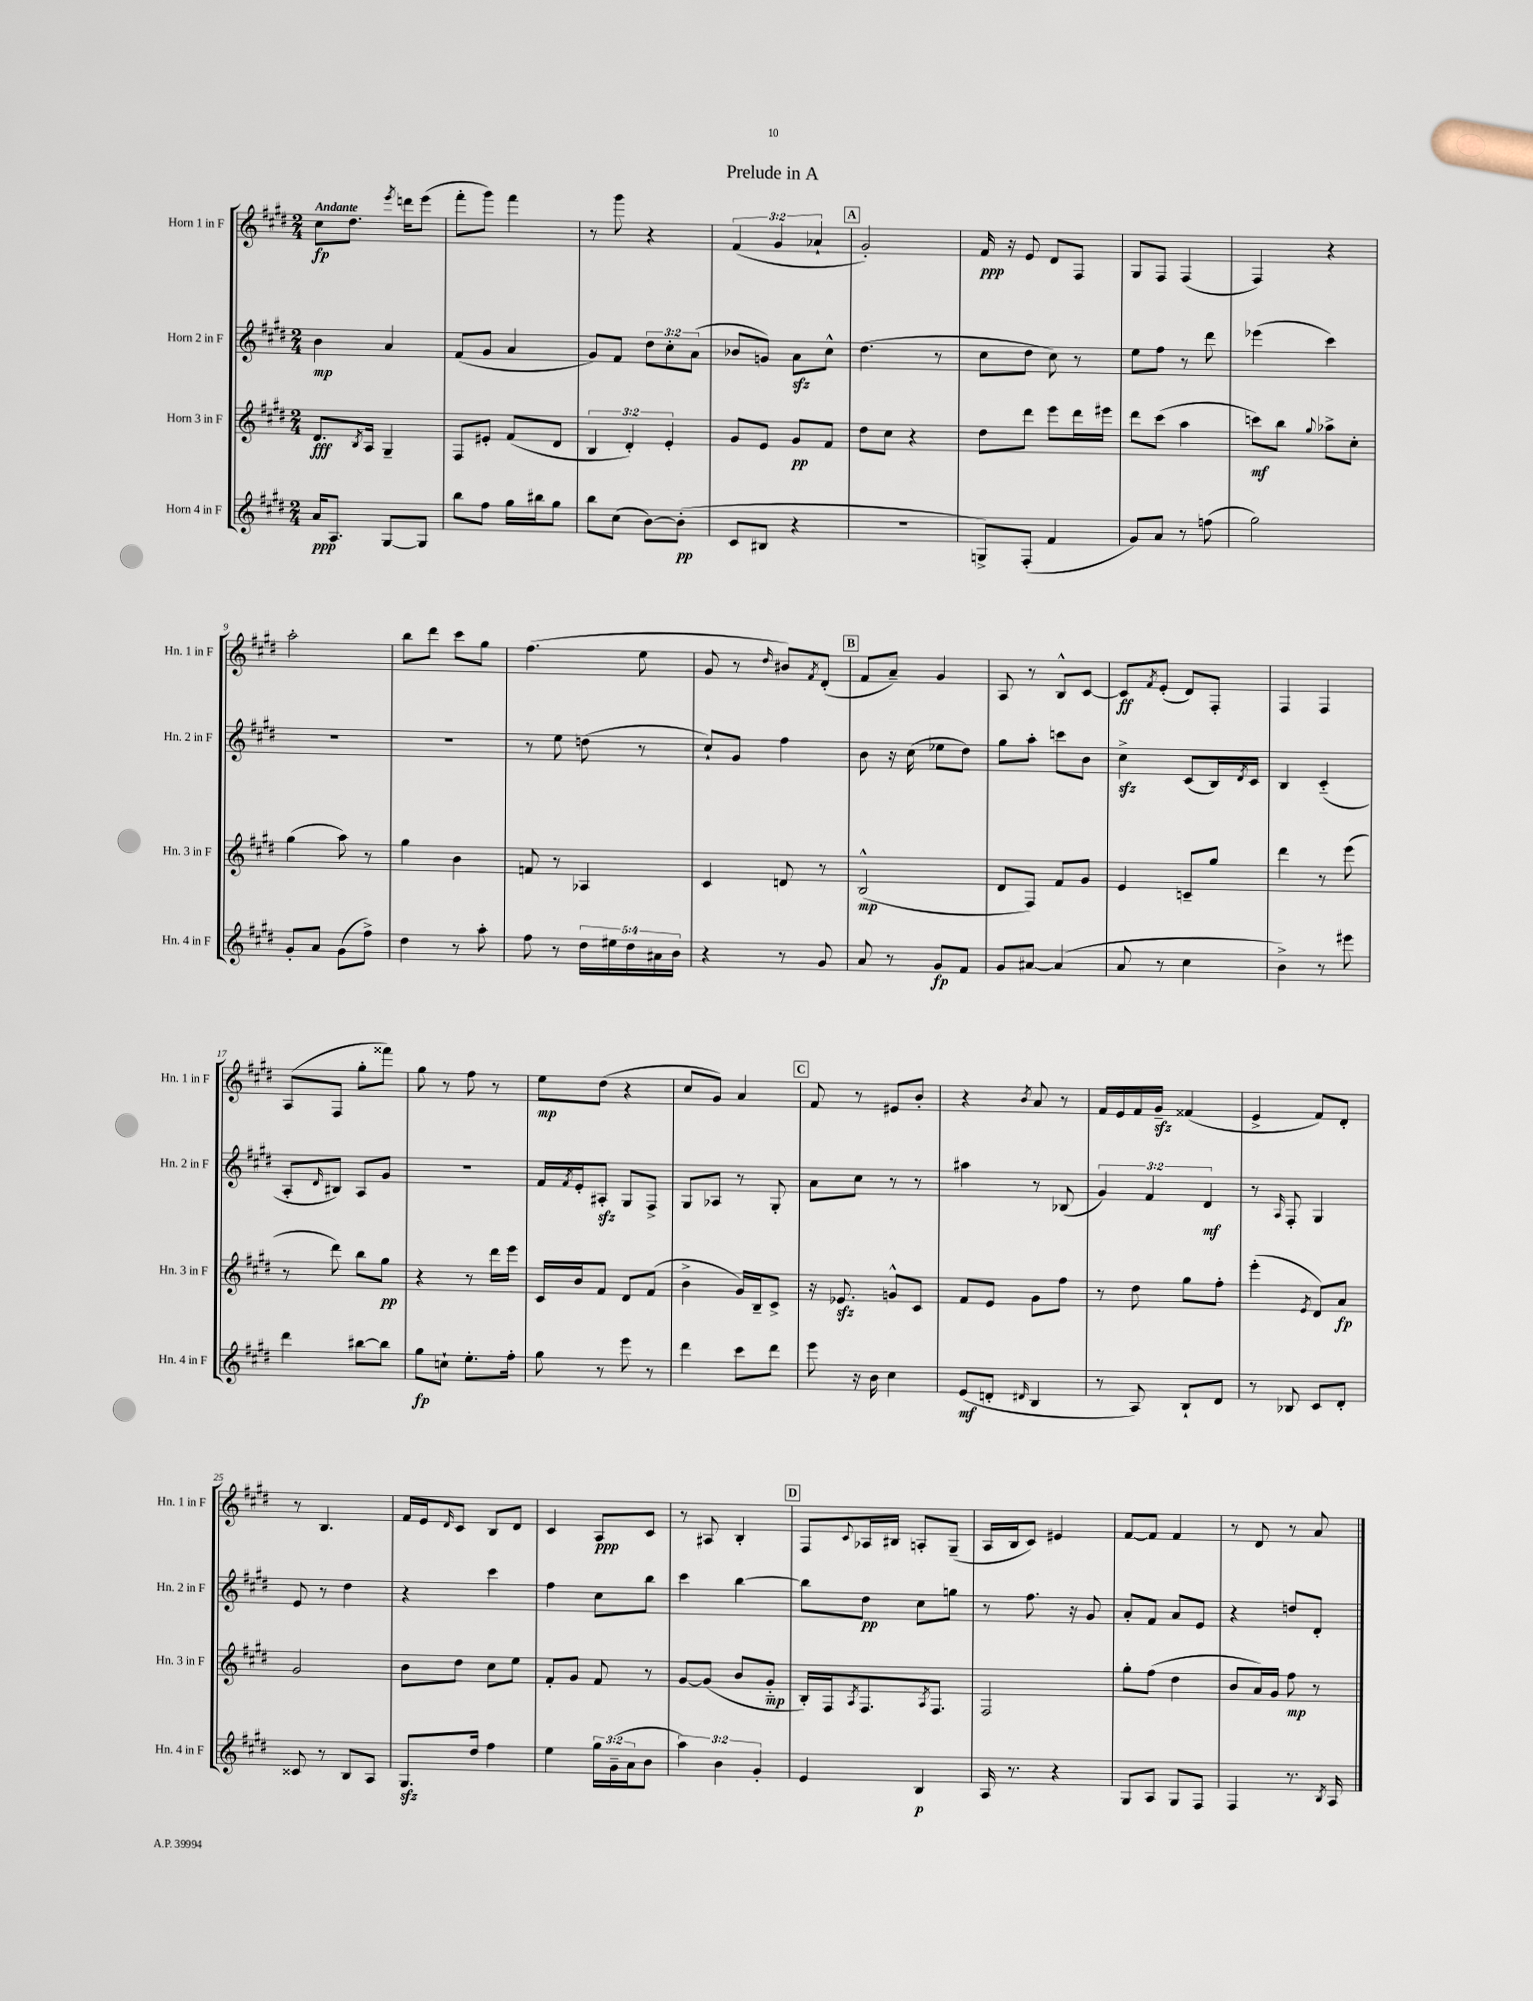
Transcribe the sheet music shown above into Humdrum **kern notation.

**kern	**dynam	**kern	**dynam	**kern	**dynam	**kern	**dynam
*part4	*part4	*part3	*part3	*part2	*part2	*part1	*part1
*staff4	*staff4	*staff3	*staff3	*staff2	*staff2	*staff1	*staff1
*I"Horn 4 in F	*	*I"Horn 3 in F	*	*I"Horn 2 in F	*	*I"Horn 1 in F	*
*I'Hn. 4 in F	*	*I'Hn. 3 in F	*	*I'Hn. 2 in F	*	*I'Hn. 1 in F	*
*clefG2	*	*clefG2	*	*clefG2	*	*clefG2	*
*k[f#c#g#d#]	*	*k[f#c#g#d#]	*	*k[f#c#g#d#]	*	*k[f#c#g#d#]	*
*M2/4	*	*M2/4	*	*M2/4	*	*M2/4	*
=1	=1	=1	=1	=1	=1	=1	=1
!	!	!	!	!	!	!LO:TX:a:B:t=Andante	!
16a/KL	ppp	8.d#/L	fff	4b\	mp	8cc#\L	fp
8.A/J	.	.	.	.	.	.	.
.	.	.	.	.	.	8.dd#\J	.
.	.	8qB/	.	.	.	.	.
.	.	16A/Jk	.	.	.	.	.
[8G#/L	.	4G#~/	.	4a/	.	.	.
.	.	.	.	.	.	8qeee/	.
.	.	.	.	.	.	16dddn\KL	.
8G#/J]	.	.	.	.	.	(8eee\J	.
=2	=2	=2	=2	=2	=2	=2	=2
8bb\L	.	8F#/L	.	(8f#/L	.	8fff#'\L	.
8ff#\J	.	8e#X'/J	.	8g#/J	.	8ggg#\J)	.
16gg#\LL	.	(8f#/L	.	4a/	.	4fff#\	.
16bb#X\J	.	.	.	.	.	.	.
8gg#\J	.	8d#/J	.	.	.	.	.
=3	=3	=3	=3	=3	=3	=3	=3
8bb\L	.	6B/	.	8g#/L)	.	8r	.
(8cc#\J	.	.	.	8f#/J	.	8ggg#\	.
.	.	6d#'/)	.	.	.	.	.
[8b\L)	.	.	.	12dd#\L	.	4r	.
.	.	6e'/	.	12cc#'\	.	.	.
(8b'\J]	pp	.	.	.	.	.	.
.	.	.	.	(12a\J	.	.	.
=4	=4	=4	=4	=4	=4	=4	=4
8c#/L	.	8g#/L	.	8b-X/L	.	(6f#/	.
8B#X/J	.	8e/J	.	8gn/J)	.	.	.
.	.	.	.	.	.	6g#/	.
4r	.	8g#/L	pp	8azz\L	.	.	.
.	.	.	.	.	.	6a-X`/	.
.	.	8f#/J	.	8cc#^^\J	.	.	.
!!LO:REH:place=s1:t=A
=5	=5	=5	=5	=5	=5	=5	=5
2r	.	8dd#\L	.	(4.dd#\	.	2g#'/)	.
.	.	8cc#\J	.	.	.	.	.
.	.	4r	.	.	.	.	.
.	.	.	.	8r	.	.	.
=6	=6	=6	=6	=6	=6	=6	=6
8Gn^/L)	.	8dd#\L	.	8cc#\L	.	16f#/	ppp
.	.	.	.	.	.	16r	.
(8F#'/J	.	8ddd#\J	.	8dd#\J	.	8e/	.
4f#/	.	8eee\L	.	8cc#\)	.	8d#/L	.
.	.	16ddd#\L	.	8r	.	8F#/J	.
.	.	16eee#X\JJ	.	.	.	.	.
=7	=7	=7	=7	=7	=7	=7	=7
8g#/L)	.	8ddd#\L	.	8ee\L	.	8G#/L	.
8a/J	.	(8ccc#\J	.	8ff#\J	.	8F#/J	.
8r	.	4aa\	.	8r	.	(4F#/	.
(8ffn\	.	.	.	8ddd#\	.	.	.
=8	=8	=8	=8	=8	=8	=8	=8
2gg#\)	.	8cccn\L)	mf	(4eee-X\	.	4F#/)	.
.	.	8bb\J	.	.	.	.	.
.	.	8qqgg#/	.	.	.	.	.
.	.	8aa-X^\L	.	4ccc#\)	.	4r	.
.	.	8cc#'\J	.	.	.	.	.
!!LO:LB:g=z
=9	=9	=9	=9	=9	=9	=9	=9
8g#'/L	.	(4gg#\	.	2r	.	2aa'\	.
8a/J	.	.	.	.	.	.	.
(8g#\L	.	8aa\)	.	.	.	.	.
8ff#^\J)	.	8r	.	.	.	.	.
=10	=10	=10	=10	=10	=10	=10	=10
4dd#\	.	4gg#\	.	2r	.	8bb\L	.
.	.	.	.	.	.	8ddd#\J	.
8r	.	4b\	.	.	.	8ccc#\L	.
8aa'\	.	.	.	.	.	8gg#\J	.
=11	=11	=11	=11	=11	=11	=11	=11
8ff#\	.	8fn/	.	8r	.	(4.ff#\	.
8r	.	8r	.	8ee\	.	.	.
20dd#\LL	.	4A-X/	.	(8ddn\	.	.	.
20ee#X\	.	.	.	.	.	.	.
20dd#\	.	.	.	.	.	.	.
.	.	.	.	8r	.	8ee\	.
20a#X\	.	.	.	.	.	.	.
20b\JJ	.	.	.	.	.	.	.
=12	=12	=12	=12	=12	=12	=12	=12
4r	.	4c#/	.	8cc#`/L)	.	8g#/	.
.	.	.	.	8g#/J	.	8r	.
.	.	.	.	.	.	16qqdd#/	.
8r	.	8dn/	.	4ff#\	.	8b#X/L)	.
.	.	.	.	.	.	8qf#/	.
8g#/	.	8r	.	.	.	(8d#'/J	.
!!LO:REH:place=s1:t=B
=13	=13	=13	=13	=13	=13	=13	=13
8a/	.	(2B^^/	mp	8b\	.	8f#/L	.
8r	.	.	.	16r	.	8a~/J)	.
.	.	.	.	(16cc#\	.	.	.
8g#/L	fp	.	.	8ee-X\L	.	4g#/	.
8f#/J	.	.	.	8dd#\J)	.	.	.
=14	=14	=14	=14	=14	=14	=14	=14
8g#/L	.	8d#/L	.	8gg#\L	.	8A/	.
[8a#X/J	.	8F#/J)	.	8aa'\J	.	8r	.
(4a#/]	.	8f#/L	.	8cccn\L	.	8B^^/L	.
.	.	8g#/J	.	8b\J	.	[8c#/J	.
=15	=15	=15	=15	=15	=15	=15	=15
8a/	.	4e/	.	4cc#zz^\	.	8c#/L]	ff
.	.	.	.	.	.	8qf#/	.
8r	.	.	.	.	.	(8e'/J	.
4cc#\	.	8cn~/L	.	(8c#/L	.	8d#/L)	.
.	.	8gg#/J	.	16B/L)	.	8F#'/J	.
.	.	.	.	8qd#/	.	.	.
.	.	.	.	16c#/JJ	.	.	.
=16	=16	=16	=16	=16	=16	=16	=16
4b^\)	.	4ddd#\	.	4B/	.	4F#/	.
8r	.	8r	.	(4c#/	.	4F#/	.
8eee#X\	.	(8eee\	.	.	.	.	.
!!LO:LB:g=z
=17	=17	=17	=17	=17	=17	=17	=17
4ddd#\	.	8r	.	8A'/L	.	(8A/L	.
.	.	.	.	16qqd#/	.	.	.
.	.	8ddd#\)	.	8B#X/J)	.	8F#/J	.
[8bb#X\L	.	8bb\L	.	8A/L	.	8gg#'\L	.
8bb#\J]	.	8gg#\J	pp	8g#/J	.	8fff##X\J)	.
=18	=18	=18	=18	=18	=18	=18	=18
8gg#\L	fp	4r	.	2r	.	8gg#\	.
8ccn`\J	.	.	.	.	.	8r	.
8.ee'\L	.	8r	.	.	.	8ff#\	.
.	.	16ddd#\LL	.	.	.	8r	.
16ff#'\Jk	.	16eee\JJ	.	.	.	.	.
=19	=19	=19	=19	=19	=19	=19	=19
8gg#\	.	16c#/LL	.	16f#/LL	.	8ee\L	mp
.	.	.	.	8qf#/	.	.	.
.	.	16b/J	.	16e'/J	.	.	.
8r	.	8f#/J	.	8A#Xzz'/J	.	(8dd#\J	.
8eee\	.	8d#/L	.	8G#/L	.	4r	.
8r	.	(8f#/J	.	8F#^/J	.	.	.
=20	=20	=20	=20	=20	=20	=20	=20
4ddd#\	.	4b^\	.	8G#/L	.	8cc#/L	.
.	.	.	.	8A-X/J	.	8g#/J)	.
8ccc#\L	.	16g#/LL)	.	8r	.	4a/	.
.	.	16B~/J	.	.	.	.	.
8ddd#\J	.	8c#^/J	.	8G#'/	.	.	.
!!LO:REH:place=s1:t=C
=21	=21	=21	=21	=21	=21	=21	=21
8eee\	.	16r	.	8a\L	.	8f#/	.
.	.	8.e-Xzz/	.	.	.	.	.
16r	.	.	.	8cc#\J	.	8r	.
16b\	.	.	.	.	.	.	.
4cc#\	.	8gn^^/L	.	8r	.	8e#X/L	.
.	.	8c#/J	.	8r	.	8b'/J	.
=22	=22	=22	=22	=22	=22	=22	=22
(8e/L	mf	8f#/L	.	4aa#X\	.	4r	.
8dn'/J	.	8e/J	.	.	.	.	.
16qqd#X/	.	.	.	.	.	8qb/	.
4B/	.	8g#\L	.	8r	.	8a/	.
.	.	8ff#\J	.	(8B-X/	.	8r	.
=23	=23	=23	=23	=23	=23	=23	=23
8r	.	8r	.	6g#/)	.	16f#/LL	.
.	.	.	.	.	.	16e/	.
8A/)	.	8dd#\	.	.	.	16f#/	.
.	.	.	.	6f#/	.	.	.
.	.	.	.	.	.	16g#zz~/JJ	.
8B`/L	.	8gg#\L	.	.	.	(4f##X/	.
.	.	.	.	6d#/	mf	.	.
8d#/J	.	8ff#'\J	.	.	.	.	.
=24	=24	=24	=24	=24	=24	=24	=24
8r	.	(4eee'\	.	8r	.	4e^/	.
.	.	.	.	16qqA/	.	.	.
8B-X/	.	.	.	8F#'/	.	.	.
.	.	8qe/	.	.	.	.	.
8c#/L	.	8d#/L)	.	4G#/	.	8f#/L)	.
8d#'/J	.	8a/J	fp	.	.	8d#'/J	.
!!LO:LB:g=z
=25	=25	=25	=25	=25	=25	=25	=25
8c##X/	.	2g#/	.	8e/	.	8r	.
8r	.	.	.	8r	.	4.B/	.
8B/L	.	.	.	4dd#\	.	.	.
8A/J	.	.	.	.	.	.	.
=26	=26	=26	=26	=26	=26	=26	=26
8.G#zz/L	.	8b\L	.	4r	.	16f#/LL	.
.	.	.	.	.	.	16e/J	.
.	.	.	.	.	.	16qqd#/	.
.	.	8dd#\J	.	.	.	8c#/J	.
16dd#/Jk	.	.	.	.	.	.	.
4ff#\	.	8cc#\L	.	4ccc#\	.	8B/L	.
.	.	8ee\J	.	.	.	8d#/J	.
=27	=27	=27	=27	=27	=27	=27	=27
4ee\	.	8f#'/L	.	4ff#\	.	4c#/	.
.	.	8g#/J	.	.	.	.	.
24gg#\LL	.	8f#/	.	8cc#\L	.	8A/L	ppp
(24g#~\	.	.	.	.	.	.	.
24a\J	.	.	.	.	.	.	.
8b\J	.	8r	.	8bb\J	.	8c#/J	.
=28	=28	=28	=28	=28	=28	=28	=28
6aa\)	.	[8g#/L	.	4ccc#\	.	8r	.
.	.	(8g#/J]	.	.	.	8A#X/	.
6b\	.	.	.	.	.	.	.
.	.	8b/L	.	[4bb\	.	4B'/	.
6g#'/	.	.	.	.	.	.	.
.	.	8g#/J	mp	.	.	.	.
!!LO:REH:place=s1:t=D
=29	=29	=29	=29	=29	=29	=29	=29
4e/	.	16B'/LL)	.	8bb\L]	.	8F#/L	.
.	.	16F#/J	.	.	.	.	.
.	.	8qA/	.	.	.	8qqc#/	.
.	.	8.F#/	.	8dd#\J	pp	16A-X/L	.
.	.	.	.	.	.	16B#X/JJ	.
4B/	p	.	.	8cc#\L	.	8An'/L	.
.	.	8qA/	.	.	.	.	.
.	.	8.F#/J	.	.	.	.	.
.	.	.	.	8ggn\J	.	(8G#~/J	.
=30	=30	=30	=30	=30	=30	=30	=30
16A/	.	2F#/	.	8r	.	16A/LL	.
8.r	.	.	.	.	.	16B/J	.
.	.	.	.	8.ff#\	.	8c#/J)	.
4r	.	.	.	.	.	4e#X/	.
.	.	.	.	16r	.	.	.
.	.	.	.	8g#/	.	.	.
=31	=31	=31	=31	=31	=31	=31	=31
8G#/L	.	8gg#'\L	.	8a'/L	.	[8f#/L	.
8A/J	.	(8ff#\J	.	8f#/J	.	8f#/J]	.
8G#/L	.	4dd#\	.	8a/L	.	4f#/	.
8F#/J	.	.	.	8e/J	.	.	.
=32	=32	=32	=32	=32	=32	=32	=32
4F#/	.	8b/L	.	4r	.	8r	.
.	.	16a/L)	.	.	.	8d#/	.
.	.	16g#/JJ	.	.	.	.	.
8.r	.	8ff#\	mp	8ddn/L	.	8r	.
.	.	8r	.	8d#'/J	.	8a/	.
8qB/	.	.	.	.	.	.	.
16A/	.	.	.	.	.	.	.
==	==	==	==	==	==	==	==
*-	*-	*-	*-	*-	*-	*-	*-
